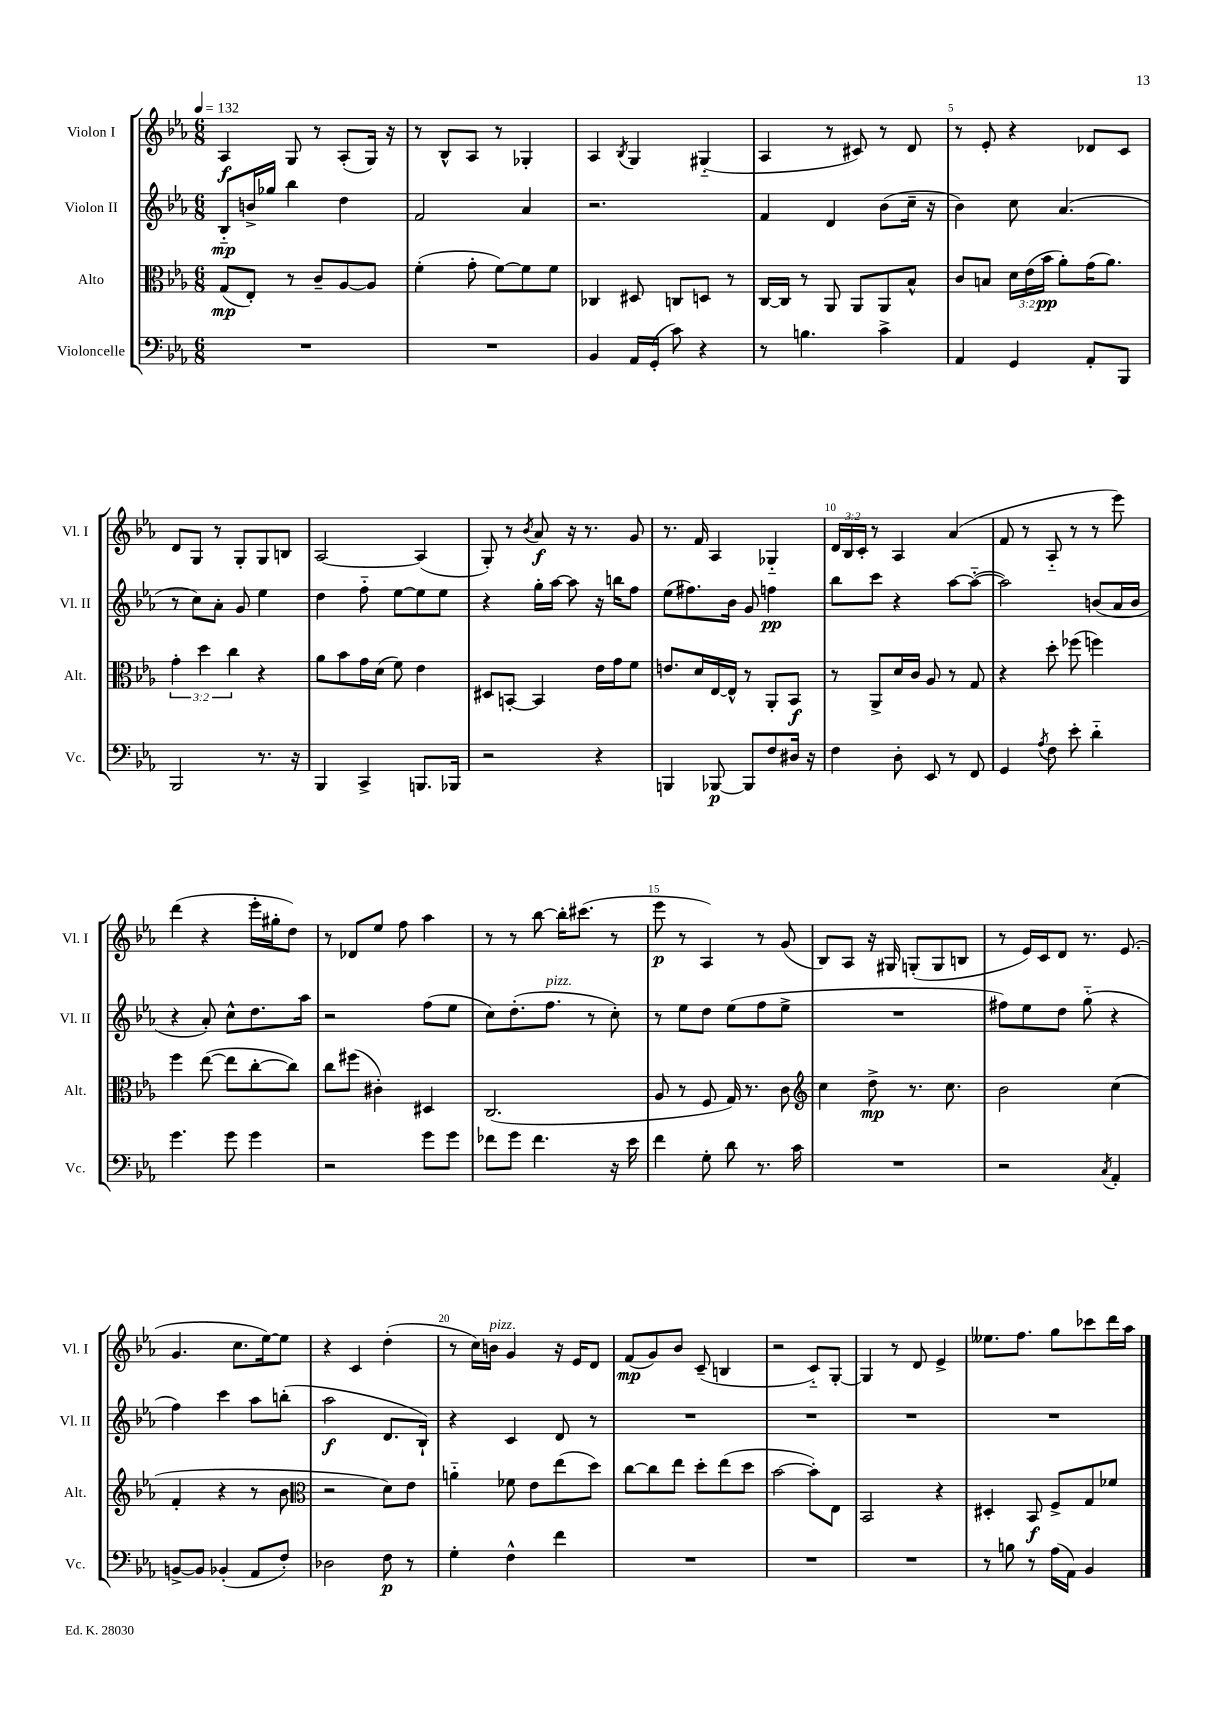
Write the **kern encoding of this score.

**kern	**dynam	**kern	**dynam	**kern	**dynam	**kern	**dynam
*part4	*part4	*part3	*part3	*part2	*part2	*part1	*part1
*staff4	*staff4	*staff3	*staff3	*staff2	*staff2	*staff1	*staff1
*I"Violoncelle	*	*I"Alto	*	*I"Violon II	*	*I"Violon I	*
*I'Vc.	*	*I'Alt.	*	*I'Vl. II	*	*I'Vl. I	*
*clefF4	*	*clefC3	*	*clefG2	*	*clefG2	*
*k[b-e-a-]	*	*k[b-e-a-]	*	*k[b-e-a-]	*	*k[b-e-a-]	*
*M6/8	*	*M6/8	*	*M6/8	*	*M6/8	*
*MM132	*	*MM132	*	*MM132	*	*MM132	*
=1	=1	=1	=1	=1	=1	=1	=1
2.r	.	(8G/L	mp	8B-/L	mp	4A-/	f
.	.	8E-'/J)	.	16bn^/L	.	.	.
.	.	.	.	16gg-X/JJ	.	.	.
.	.	8r	.	4bb-\	.	8G/	.
.	.	8c~/L	.	.	.	8r	.
.	.	[8A-/	.	4dd\	.	(8A-'/L	.
.	.	8A-/J]	.	.	.	16G/Jk)	.
.	.	.	.	.	.	16r	.
=2	=2	=2	=2	=2	=2	=2	=2
2.r	.	(4f'\	.	2f/	.	8r	.
.	.	.	.	.	.	8B-^^/L	.
.	.	8g'\	.	.	.	8A-/J	.
.	.	[8f\L)	.	.	.	8r	.
.	.	8f\]	.	4a-/	.	4G-X'/	.
.	.	8f\J	.	.	.	.	.
=3	=3	=3	=3	=3	=3	=3	=3
4BB-/	.	4C-X/	.	2.r	.	4A-/	.
.	.	.	.	.	.	8qB-/	.
16AA-/LL	.	8D#X/	.	.	.	4G/	.
(16GG'/JJ	.	.	.	.	.	.	.
8c\)	.	8Cn/L	.	.	.	.	.
4r	.	8Dn/J	.	.	.	(4G#X/	.
.	.	8r	.	.	.	.	.
=4	=4	=4	=4	=4	=4	=4	=4
8r	.	[16C/LL	.	4f/	.	4A-/	.
.	.	16C/JJ]	.	.	.	.	.
4.Bn\	.	8r	.	.	.	.	.
.	.	8AA-/	.	4d/	.	8r	.
.	.	8AA-/L	.	.	.	8c#X/)	.
4c^\	.	8AA-/	.	(8b-\L	.	8r	.
.	.	8B-^^/J	.	16cc~\Jk	.	8d/	.
.	.	.	.	16r	.	.	.
=5	=5	=5	=5	=5	=5	=5	=5
4AA-/	.	8c/L	.	4b-\)	.	8r	.
.	.	8Bn/J	.	.	.	8e-'/	.
4GG/	.	24d\LL	.	8cc\	.	4r	.
.	.	(24e-\	.	.	.	.	.
.	.	24b-\JJ	pp	.	.	.	.
.	.	8a-'\L)	.	(4.a-/	.	.	.
8AA-'/L	.	(16g\K	.	.	.	8d-X/L	.
.	.	8.a-\J)	.	.	.	.	.
8BBB-/J	.	.	.	.	.	8c/J	.
!!LO:LB:g=z
=6	=6	=6	=6	=6	=6	=6	=6
2BBB-/	.	6g'\	.	8r	.	8d/L	.
.	.	.	.	8cc\L)	.	8G/J	.
.	.	6dd\	.	.	.	.	.
.	.	.	.	8a-'\J	.	8r	.
.	.	6cc\	.	.	.	.	.
.	.	.	.	8g/	.	8G'/L	.
8.r	.	4r	.	4ee-\	.	8G/	.
.	.	.	.	.	.	8Bn/J	.
16r	.	.	.	.	.	.	.
=7	=7	=7	=7	=7	=7	=7	=7
4BBB-/	.	8a-\L	.	4dd\	.	[2A-/	.
.	.	8b-\	.	.	.	.	.
4CC^/	.	16g\L	.	8ff\	.	.	.
.	.	(16d\JJ	.	.	.	.	.
.	.	8f\)	.	[8ee-\L	.	.	.
8.BBBn/L	.	4e-\	.	8ee-\]	.	(4A-/]	.
.	.	.	.	8ee-\J	.	.	.
16BBB-X/Jk	.	.	.	.	.	.	.
=8	=8	=8	=8	=8	=8	=8	=8
2r	.	8D#X/L	.	4r	.	8G'/)	.
.	.	[8BBn'/J	.	.	.	8r	.
.	.	.	.	.	.	8qb-/	.
.	.	4BB/]	.	16gg'\LL	.	8a-/	f
.	.	.	.	[16aa-\JJ	.	.	.
.	.	.	.	8aa-\]	.	16r	.
.	.	.	.	.	.	8.r	.
4r	.	16e-\LL	.	16r	.	.	.
.	.	16g\J	.	16bbn\KL	.	.	.
.	.	8f\J	.	8ff\J	.	8g/	.
=9	=9	=9	=9	=9	=9	=9	=9
4BBBn/	.	8.en/L	.	(8ee-\L	.	8.r	.
.	.	.	.	8.ff#X\)	.	.	.
.	.	16d/L	.	.	.	16f/	.
[8BBB-X/	p	[16E-/	.	.	.	4A-/	.
.	.	16E-^^/JJ]	.	16b-\Jk	.	.	.
8BBB-/L]	.	8r	.	8g/	.	.	.
8F/	.	8AA-'/L	.	4ffn\	pp	4G-X/	.
16D#X/Jk	.	8BB-/J	f	.	.	.	.
16r	.	.	.	.	.	.	.
=10	=10	=10	=10	=10	=10	=10	=10
4F\	.	8r	.	8bb-\L	.	24d/LL	.
.	.	.	.	.	.	24B-/	.
.	.	.	.	.	.	24c'/JJ	.
.	.	8AA-^/L	.	8ccc\J	.	8r	.
8D'\	.	16d/L	.	4r	.	4A-/	.
.	.	16c/JJ	.	.	.	.	.
8EE-/	.	8A-/	.	.	.	.	.
8r	.	8r	.	[8aa-\L	.	(4a-/	.
8FF/	.	8G/	.	(8aa-\J_	.	.	.
=11	=11	=11	=11	=11	=11	=11	=11
4GG/	.	4r	.	2aa-\])	.	8f/	.
.	.	.	.	.	.	8r	.
8qA-/	.	.	.	.	.	.	.
8F\	.	8dd'\	.	.	.	8A-/	.
8e-'\	.	(8ff-X\	.	.	.	8r	.
4d\	.	4ffn\)	.	(8bn/L	.	8r	.
.	.	.	.	16a-/L	.	8eee-\)	.
.	.	.	.	16b/JJ	.	.	.
!!LO:LB:g=z
=12	=12	=12	=12	=12	=12	=12	=12
4.g\	.	4ff\	.	4r	.	(4ddd\	.
.	.	([8ee-\	.	8a-'/)	.	4r	.
8g\	.	8ee-\L]	.	8cc^^\L	.	.	.
4g\	.	[8cc'\	.	8.dd\	.	16eee-'\LL	.
.	.	.	.	.	.	16gg#X'\J	.
.	.	8cc\J])	.	.	.	8dd\J)	.
.	.	.	.	16aa-\Jk	.	.	.
=13	=13	=13	=13	=13	=13	=13	=13
2r	.	8cc\L	.	2r	.	8r	.
.	.	(8ff#X\J	.	.	.	8d-X/L	.
.	.	4c#X'\)	.	.	.	8ee-/J	.
.	.	.	.	.	.	8ff\	.
8g\L	.	4D#X/	.	(8ff\L	.	4aa-\	.
8g\J	.	.	.	8ee-\J	.	.	.
=14	=14	=14	=14	=14	=14	=14	=14
8f-X\L	.	(2.C/	.	8cc\L)	.	8r	.
8g\J	.	.	.	(8.dd'\	.	8r	.
4.f-\	.	.	.	.	.	[8bb-\	.
!	!	!	!	!LO:TX:a:i:t=pizz.	!	!	!
.	.	.	.	8.ff\J	.	.	.
.	.	.	.	.	.	16bb-'\KL]	.
.	.	.	.	.	.	(8.ccc#X\J	.
.	.	.	.	8r	.	.	.
16r	.	.	.	8cc'\)	.	8r	.
16e-\	.	.	.	.	.	.	.
=15	=15	=15	=15	=15	=15	=15	=15
4f\	.	8A-/	.	8r	.	8eee-\	p
.	.	8r	.	8ee-\L	.	8r	.
8G'\	.	8F/	.	8dd\J	.	4A-/)	.
8d\	.	16G/)	.	(8ee-\L	.	.	.
.	.	8.r	.	.	.	.	.
8.r	.	.	.	8ff\	.	8r	.
.	.	8c\	.	8ee-^\J	.	(8g/	.
16c\	.	.	.	.	.	.	.
=16	=16	=16	=16	=16	=16	=16	=16
*	*	*clefG2	*	*	*	*	*
2.r	.	4cc\	.	2.r	.	8B-/L)	.
.	.	.	.	.	.	8A-/J	.
.	.	8dd^\	mp	.	.	16r	.
.	.	.	.	.	.	16G#X/	.
.	.	8.r	.	.	.	(8Gn'/L	.
.	.	.	.	.	.	8G/	.
.	.	8.cc\	.	.	.	.	.
.	.	.	.	.	.	8Bn/J	.
=17	=17	=17	=17	=17	=17	=17	=17
2r	.	2b-\	.	8ff#X\L)	.	8r	.
.	.	.	.	8ee-\	.	16e-/LL)	.
.	.	.	.	.	.	16c/J	.
.	.	.	.	8dd\J	.	8d/J	.
.	.	.	.	(8gg\	.	8.r	.
8qC/	.	.	.	.	.	.	.
4AA-'/	.	(4cc\	.	4r	.	.	.
.	.	.	.	.	.	(8.e-/	.
!!LO:LB:g=z
=18	=18	=18	=18	=18	=18	=18	=18
[8BBn^/L	.	4f'/	.	4ff\)	.	4.g/	.
8BB/J]	.	.	.	.	.	.	.
(4BB-X'/	.	4r	.	4ccc\	.	.	.
.	.	.	.	.	.	8.cc\L	.
8AA-/L	.	8r	.	8aa-\L	.	.	.
.	.	.	.	.	.	[16ee-\k)	.
8F'/J)	.	8b-\	.	(8bbn'\J	.	8ee-\J]	.
=19	=19	=19	=19	=19	=19	=19	=19
*	*	*clefC3	*	*	*	*	*
2D-X\	.	2r	.	2aa-\	f	4r	.
.	.	.	.	.	.	4c/	.
8F\	p	8d\L)	.	8.d/L	.	(4dd'\	.
8r	.	8e-\J	.	.	.	.	.
.	.	.	.	16B-`/Jk)	.	.	.
=20	=20	=20	=20	=20	=20	=20	=20
4G'\	.	4an\	.	4r	.	8r	.
.	.	.	.	.	.	16cc\LL)	.
!	!	!	!	!	!	!LO:TX:a:i:t=pizz.	!
.	.	.	.	.	.	16bn\JJ	.
4F^^\	.	8f-X\	.	4c/	.	4g/	.
.	.	8e-\L	.	.	.	.	.
4f\	.	(8ee-\	.	8d/	.	16r	.
.	.	.	.	.	.	16e-/KL	.
.	.	8dd\J)	.	8r	.	8d/J	.
=21	=21	=21	=21	=21	=21	=21	=21
2.r	.	[8cc\L	.	2.r	.	(8f/L	mp
.	.	8cc\]	.	.	.	8g/)	.
.	.	8ee-\J	.	.	.	8b-/J	.
.	.	8dd'\L	.	.	.	(8c~/	.
.	.	(8ee-\	.	.	.	4Bn/	.
.	.	8dd\J	.	.	.	.	.
=22	=22	=22	=22	=22	=22	=22	=22
2.r	.	[2b-\	.	2.r	.	2r	.
.	.	8b-'\L])	.	.	.	8c/L)	.
.	.	8E-\J	.	.	.	[8G'/J	.
=23	=23	=23	=23	=23	=23	=23	=23
2.r	.	2BB-/	.	2.r	.	4G/]	.
.	.	.	.	.	.	8r	.
.	.	.	.	.	.	8d/	.
.	.	4r	.	.	.	4e-^/	.
=24	=24	=24	=24	=24	=24	=24	=24
8r	.	4D#X'/	.	2.r	.	8.ee--X\L	.
8Bn\	.	.	.	.	.	.	.
.	.	.	.	.	.	8.ff\J	.
8r	.	8BB-/	f	.	.	.	.
(16A-\LL	.	8F^/L	.	.	.	8gg\L	.
16AA-\JJ)	.	.	.	.	.	.	.
4BB-/	.	8G/	.	.	.	8ccc-X\	.
.	.	8f-X/J	.	.	.	16ddd\L	.
.	.	.	.	.	.	16aa-\JJ	.
==	==	==	==	==	==	==	==
*-	*-	*-	*-	*-	*-	*-	*-
